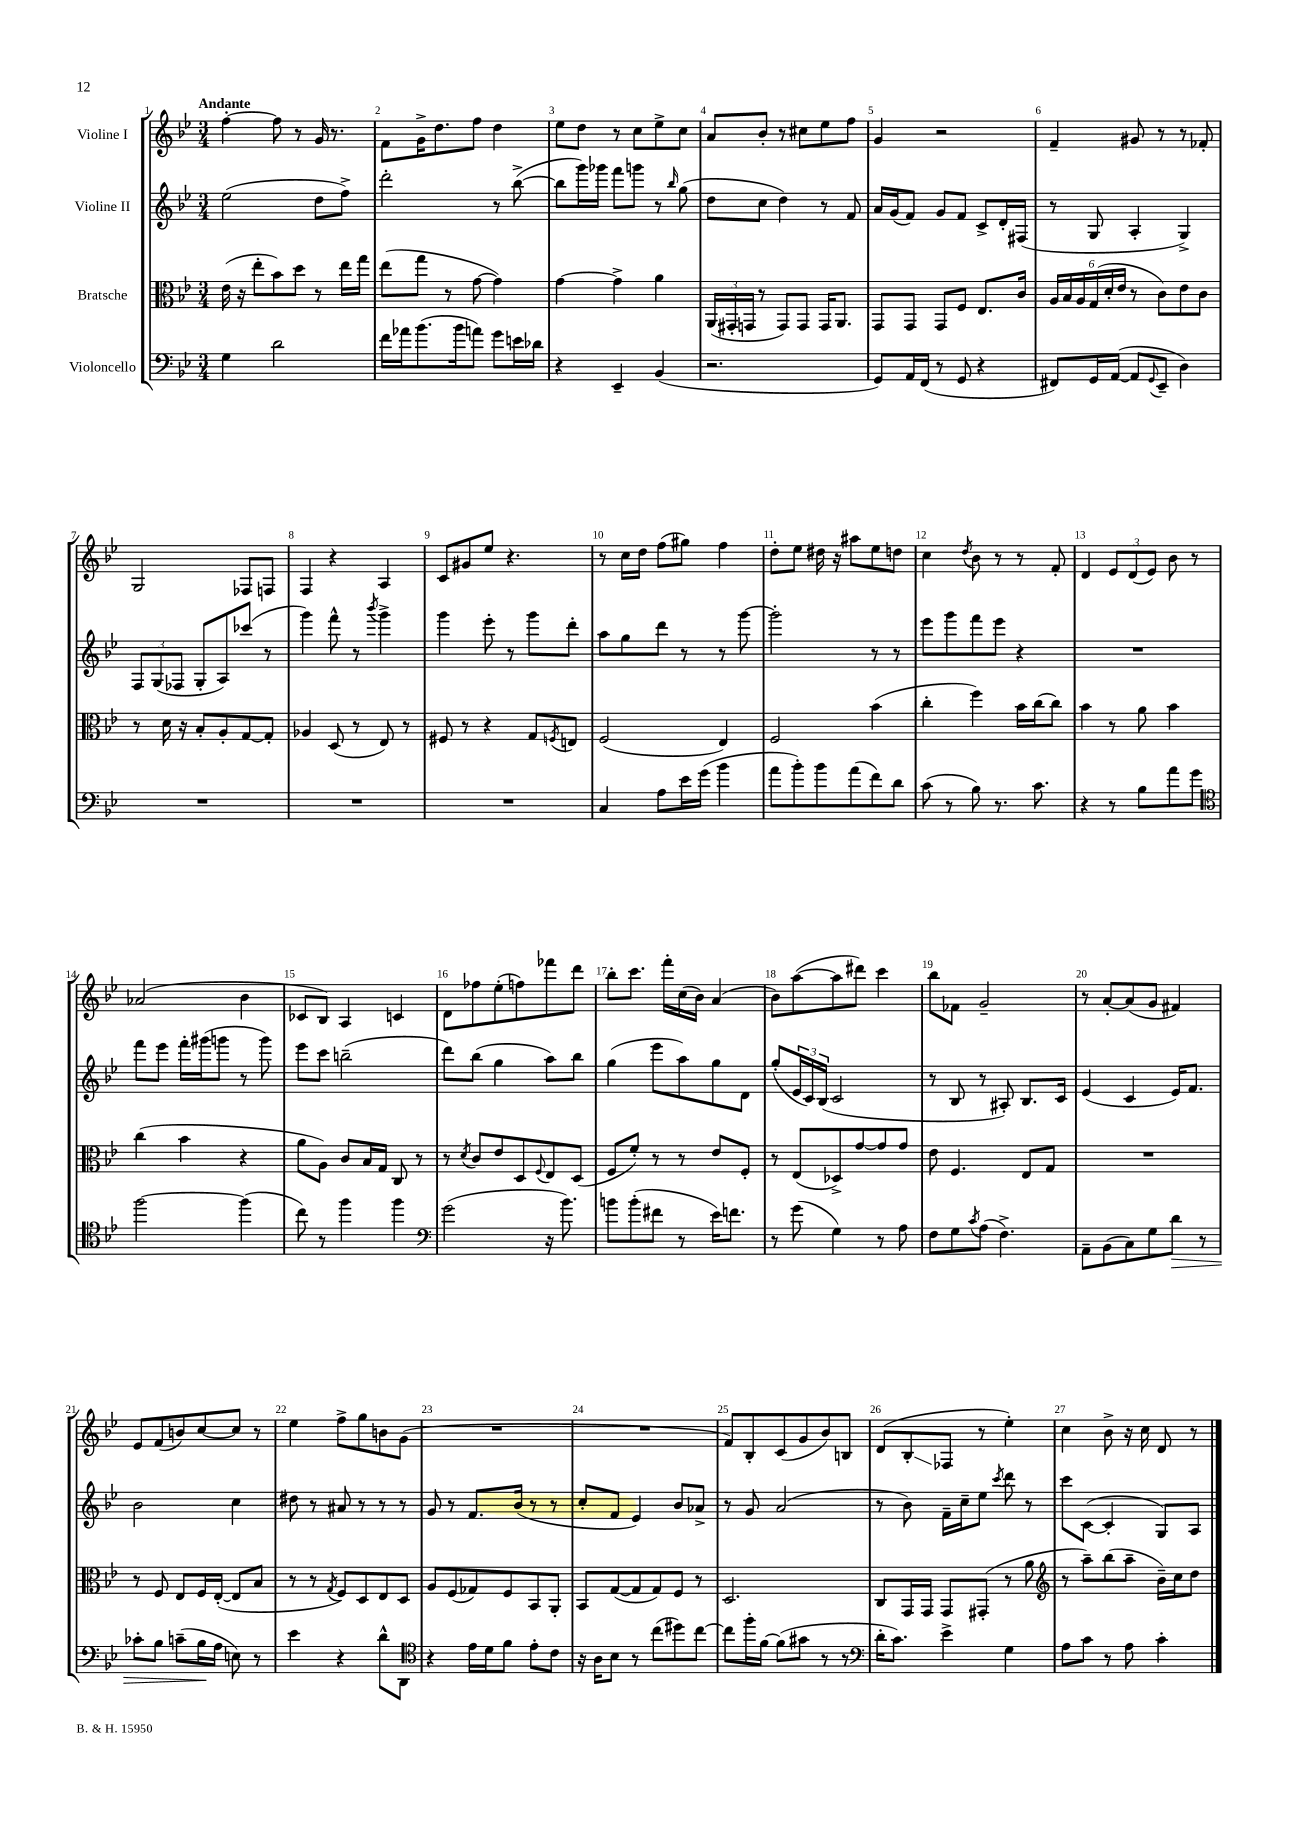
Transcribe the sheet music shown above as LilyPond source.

<<
\new StaffGroup <<
\new Staff = "s0" \with { instrumentName = "Violine I" } {
    \clef treble \key bes \major \numericTimeSignature \time 3/4 \tempo "Andante"
    f''4~-. f''8 r8 g'16 r8. |
    f'8 g'16-> d''8. f''8 d''4 |
    ees''8 d''8 r8 c''8 ees''8-> c''8 |
    a'8 bes'8-. r8 cis''8 ees''8 f''8 |
    g'4 r2 |
    f'4-- gis'8 r8 r8 fes'8-. |
    g2 fes8 f8 |
    f4 r4 a4 |
    c'8 gis'8 ees''8 r4. |
    r8 c''16 d''16 f''8( gis''8) f''4 |
    d''8-. ees''8 dis''16 r16 ais''8 ees''8 d''8 |
    c''4 \acciaccatura { d''8 } bes'8 r8 r8 f'8-. |
    d'4 \tuplet 3/2 { ees'8 d'8( ees'8) } bes'8 r8 |
    aes'2( bes'4 |
    ces'8 bes8) a4 c'4 |
    d'8 fes''8 ees''8-.( f''8) fes'''8 d'''8 |
    bes''8-. c'''8. f'''16-. c''16( bes'16) a'4( |
    bes'8) a''8~( a''8 dis'''8) c'''4 |
    bes''8 fes'8 g'2-- |
    r8 a'8~-. a'8( g'8 fis'4) |
    ees'8 f'8( b'8) c''8~ c''8 r8 |
    ees''4 f''8-> g''8 b'8 g'8( |
    R2. |
    R2. |
    f'8) bes8-. c'8( g'8 bes'8) b8 |
    d'8( bes8-.\glissando fes8 r8 ees''4-.) |
    c''4 bes'8-> r16 c''16 d'8 r8 \bar "|." |
}
\new Staff = "s1" \with { instrumentName = "Violine II" } {
    \clef treble \key bes \major \numericTimeSignature \time 3/4
    ees''2( d''8 f''8->) |
    d'''2-. r8 bes''8~->( |
    bes''8 g'''16) ges'''16 f'''8 g'''8 r8 \grace { bes''16 } g''8( |
    d''8 c''8 d''4) r8 f'8 |
    a'16 g'16( f'8) g'8 f'8 c'8-> d'16-. fis16( |
    r8 g8 a4-. g4->) |
    \tuplet 3/2 { f8 g8( fes8 } g8-. a8) ces'''8( r8 |
    g'''4) f'''8-^ r8 \acciaccatura { bes'''8 } g'''4-> |
    g'''4 ees'''8-. r8 g'''8 d'''8-. |
    a''8 g''8 d'''8 r8 r8 g'''8~ |
    g'''2-. r8 r8 |
    ees'''8 g'''8 f'''8 ees'''8 r4 |
    R2. |
    f'''8 ees'''8 f'''16-. gis'''16( g'''8 r8 g'''8) |
    ees'''8 c'''8 b''2--( |
    d'''8) bes''8( g''4 a''8) bes''8 |
    g''4( ees'''8 a''8) g''8 d'8 |
    g''8-.( \tuplet 3/2 { ees'16 c'16) bes16( } c'2 |
    r8 bes8 r8 ais8-.) bes8. c'16 |
    ees'4( c'4 ees'16) f'8. |
    bes'2 c''4 |
    dis''8 r8 ais'8 r8 r8 r8 |
    g'8 r8 f'8. bes'16( r8 r8 |
    c''8-. f'8 ees'4) bes'8 aes'8-> |
    r8 g'8 a'2( |
    r8 bes'8) f'16-- c''16-- ees''8 \acciaccatura { c'''8 } d'''8 r8 |
    c'''8 c'8~( c'4-. g8) a8 \bar "|." |
}
\new Staff = "s2" \with { instrumentName = "Bratsche" } {
    \clef alto \key bes \major \numericTimeSignature \time 3/4
    ees'16( r16 ees''8-. bes'8) d''8 r8 ees''16 g''16 |
    ees''8( g''8 r8 g'8~ g'4) |
    g'4~ g'4-> a'4 |
    \tuplet 3/2 { a,16( gis,16-. g,16 } r8 g,8) g,8 g,16 a,8. |
    g,8 g,8 g,8 f8 ees8. c'16 |
    \tuplet 6/4 { a16 bes16 a16 g16( d'16-. ees'16 } r8 c'8) ees'8 c'8 |
    r8 d'16 r16 bes8-. a8-. g8~ g8-. |
    aes4 d8( r8 ees8) r8 |
    fis8 r8 r4 g8 \acciaccatura { f8 } e8 |
    f2( ees4) |
    f2 bes'4( |
    c''4-. f''4) bes'16 c''16( c''8) |
    bes'4 r8 a'8 bes'4 |
    c''4( bes'4 r4 |
    a'8 a8) c'8 bes16 g16 c8 r8 |
    r8 \acciaccatura { d'8 } c'8 ees'8 d8 \appoggiatura { f8 } ees8 d8( |
    f8 f'8-.) r8 r8 ees'8 f8-. |
    r8 ees8( des8->) g'8~ g'8 g'8 |
    ees'8 f4. ees8 g8 |
    R2. |
    r8 f8 ees8 f16 ees16~-.( ees8 bes8 |
    r8 r8 \acciaccatura { g8 } f8) d8 ees8 d8 |
    a8 f8( ges8) f8 bes,8 a,8-. |
    bes,8 g8~( g8 g8) f8 r8 |
    d2. |
    c8 g,16 g,16 g,8 gis,8-.( r8 a'8 |
    \clef treble r8 a''8--) bes''8( a''8-- bes'16--) c''16 d''8 \bar "|." |
}
\new Staff = "s3" \with { instrumentName = "Violoncello" } {
    \clef bass \key bes \major \numericTimeSignature \time 3/4
    g4 d'2 |
    f'16 aes'16 bes'8.( bes'16 a'8) g'8 e'16 des'16 |
    r4 ees,4-- bes,4( |
    r2. |
    g,8) a,16 f,16( r8 g,8 r4 |
    fis,8) g,16 a,16~( a,8 \appoggiatura { g,8 } ees,8-- d4) |
    R2. |
    R2. |
    R2. |
    c4 a8 ees'16 g'16( bes'4 |
    a'8 bes'8-.) bes'8 a'8( f'8) d'8 |
    c'8( r8 bes8) r8. c'8. |
    r4 r8 bes8 a'8 g'8 |
    \clef tenor f''2~ f''4( |
    c''8) r8 f''4 f''4 |
    \clef bass g'2( r16 bes'8.) |
    b'8 b'8-.( fis'8 r8 ees'16) f'8. |
    r8 g'8( g4) r8 a8 |
    f8 g8 \acciaccatura { c'8 } a8( f4.->) |
    a,8-- bes,8( c8) g8 d'8\> r8 |
    ces'8-. bes8 c'8--( bes16\! a16 e8) r8 |
    ees'4 r4 d'8-^ d,8 |
    \clef tenor r4 ees'16 d'16 f'8 ees'8-. c'8 |
    r16 a16 bes8 r8 c''8( dis''8) c''8~ |
    c''8 f''16-. f'16~ f'8( gis'8 r8 r8 |
    \clef bass d'16-. c'8.) ees'4-> g4 |
    a8 c'8 r8 a8 c'4-. \bar "|." |
}
>>
>>
\layout { \context { \Score \override BarNumber.break-visibility = ##(#f #t #t) barNumberVisibility = #all-bar-numbers-visible } }
